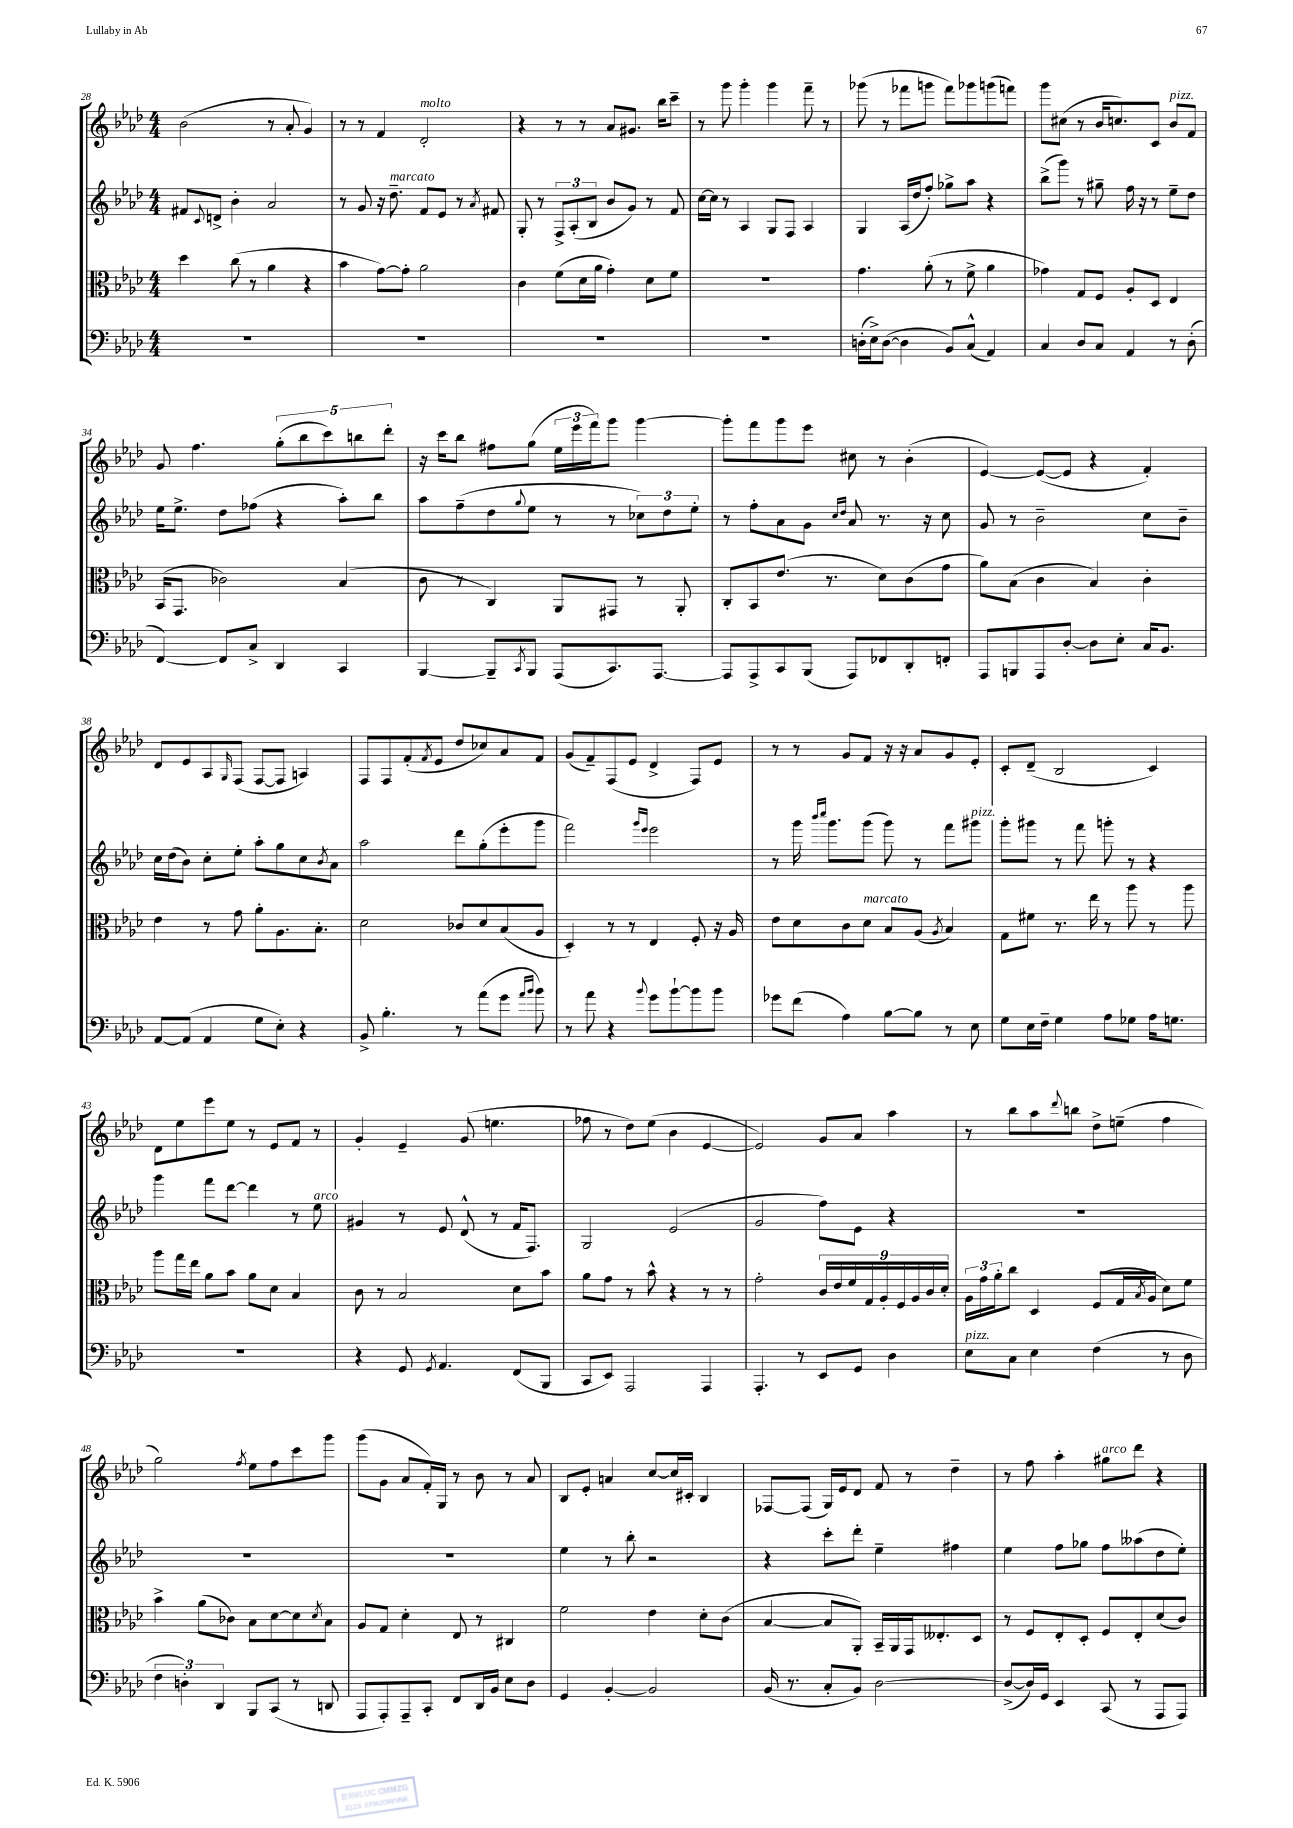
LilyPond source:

<<
\new StaffGroup <<
\new Staff = "s0" {
    \clef treble \key aes \major \numericTimeSignature \time 4/4
    bes'2( r8 aes'8-. g'4) |
    r8 r8 f'4 des'2-.^\markup { \italic "molto" } |
    r4 r8 r8 aes'8 gis'8. bes''16 c'''8-- |
    r8 g'''8 g'''4-. g'''4 f'''8-- r8 |
    ges'''8( r8 fes'''8 g'''8 fes'''8) ges'''8 g'''8( f'''8) |
    g'''8 cis''8( r8 bes'16 c''8.) c'8 bes'8^\markup { \italic "pizz." } f'8 |
    g'8 f''4. \tuplet 5/4 { g''8-.( bes''8 c'''8) b''8 des'''8-. } |
    r16 c'''16 bes''8 fis''8 g''8( \tuplet 3/2 { ees''16 ees'''16 f'''16) } g'''8 g'''4~ |
    g'''8-. f'''8 g'''8 ees'''8 cis''8 r8 bes'4-.( |
    ees'4~) ees'8~( ees'8 r4 f'4-.) |
    des'8 ees'8 aes8 \grace { g16 } f8( f8~ f8 a4) |
    f8 f8 f'8-.( \acciaccatura { f'8 } ees'8 des''8 ces''8) aes'8 f'8 |
    g'8( f'8--) f8( ees'8 des'4-> f8) ees'8 |
    r8 r8 g'8 f'8 r16 r16 aes'8 g'8 ees'8-. |
    c'8-. des'8--( bes2 c'4) |
    des'8 ees''8 ees'''8 ees''8 r8 ees'8 f'8 r8 |
    g'4-. ees'4-- g'8( e''4. |
    fes''8 r8 des''8) ees''8( bes'4 ees'4~ |
    ees'2) g'8 aes'8 aes''4 |
    r8 bes''8 aes''8 \appoggiatura { des'''8 } b''8 des''8-> e''8--( f''4 |
    g''2) \acciaccatura { f''8 } ees''8 f''8 c'''8 g'''8 |
    g'''8( g'8 aes'8 f'16-.) g16 r8 bes'8 r8 aes'8 |
    bes8 ees'8-. a'4 c''8~ c''16 cis'16-. bes4 |
    fes8~ fes8( g16) ees'16 des'8 f'8 r8 des''4-- |
    r8 f''8 aes''4-. gis''8^\markup { \italic "arco" } des'''8 r4 \bar "|." |
}
\new Staff = "s1" {
    \clef treble \key aes \major \numericTimeSignature \time 4/4
    fis'8 \appoggiatura { c'8 } d'8-> bes'4-. aes'2 |
    r8 g'8 r16 des''8.--^\markup { \italic "marcato" } f'8 ees'8 r8 \acciaccatura { aes'8 } fis'8 |
    g8-. r8 \tuplet 3/2 { f8-> aes8-.( bes8 } bes'8 g'8) r8 f'8 |
    c''16~ c''16 r8 aes4 g8 f8 aes4 |
    g4 aes16( des''16 f''8-.) ges''8-> aes''8 r4 |
    bes''8->( g'''8) r8 gis''8-- f''16 r16 r8 ees''8-- des''8 |
    ees''16 ees''8.-> des''8 fes''8( r4 aes''8-.) bes''8 |
    aes''8 f''8--( des''8 \appoggiatura { g''8 } ees''8 r8 r8 \tuplet 3/2 { ces''8) des''8 ees''8-. } |
    r8 f''8-. aes'8 g'8 \grace { c''16 des''16 } aes'8 r8. r16 c''8 |
    g'8 r8 bes'2-- c''8 bes'8-- |
    c''16 des''16( bes'8) c''8-. ees''8-. aes''8-. g''8 c''8 \acciaccatura { bes'8 } aes'8 |
    aes''2 des'''8 g''8-.( ees'''8-. g'''8 |
    f'''2) \grace { g'''16 ees'''16 } ees'''2 |
    r8 g'''16 \grace { bes'''16 c''''16 } g'''8. g'''8( g'''8) r8 f'''8 gis'''8^\markup { \italic "pizz." } |
    g'''8-. gis'''8 r8 f'''8 g'''8-. r8 r4 |
    g'''4 f'''8 des'''8~ des'''4 r8 ees''8^\markup { \italic "arco" } |
    gis'4 r8 ees'8 des'8-^( r8 f'16 f8.) |
    g2 ees'2( |
    g'2 f''8) ees'8 r4 |
    R1 |
    R1 |
    R1 |
    ees''4 r8 bes''8-. r2 |
    r4 c'''8-. des'''8-. ees''4-- fis''4 |
    ees''4 f''8 ges''8 f''8 aeses''8( des''8 ees''8-.) \bar "|." |
}
\new Staff = "s2" {
    \clef alto \key aes \major \numericTimeSignature \time 4/4
    des''4 c''8( r8 aes'4 r4 |
    bes'4 g'8~) g'8-. aes'2 |
    c'4 f'8( des'16 aes'16 g'4-.) des'8 f'8 |
    R1 |
    g'4. aes'8-.( r8 f'8-> aes'4 |
    ges'4) g8 f8 aes8-. des8 ees4 |
    bes,16( g,8. ces'2) bes4( |
    c'8 r8 c4) aes,8 gis,8 r8 aes,8-. |
    c8-. bes,8 ees'8.( r8. des'8) c'8( g'8 |
    aes'8) bes8( c'4 bes4) c'4-. |
    ees'4 r8 g'8 aes'8-. aes8. bes8.-. |
    des'2 ces'8 des'8 bes8( aes8 |
    des4-.) r8 r8 ees4 f8-. r16 aes16 |
    ees'8 des'8 c'8 des'8^\markup { \italic "marcato" } bes8 aes8( \acciaccatura { aes8 } bes4) |
    g8 fis'8 r8. ees''16 r8 aes''8 r8 aes''8 |
    aes''8 g''16 ees''16 aes'8 bes'8 aes'8 des'8 bes4 |
    c'8 r8 bes2 des'8 bes'8 |
    aes'8 g'8 r8 bes'8-^ r4 r8 r8 |
    g'2-. \tuplet 9/8 { c'16 ees'16 f'16 g16 aes16-. f16 aes16 c'16 des'16-. } |
    \tuplet 3/2 { aes16 g'16 aes'16-. } c''8 des4 f8( g16 \acciaccatura { bes8 } aes16 des'8) f'8 |
    bes'4-> aes'8( ces'8) bes8 des'8~ des'8 \acciaccatura { des'8 } bes8 |
    aes8 g8 des'4-. ees8 r8 cis4 |
    f'2 ees'4 des'8-. c'8( |
    bes4~ bes8 aes,8-.) bes,16-- aes,16 g,16 eeses8.-. des8 |
    r8 f8 ees8-. des8-. f8 ees8-. des'8( c'8) \bar "|." |
}
\new Staff = "s3" {
    \clef bass \key aes \major \numericTimeSignature \time 4/4
    R1 |
    R1 |
    R1 |
    R1 |
    d16-.( ees16->) d8~( d4 bes,8) c8-^( aes,4) |
    c4 des8 c8 aes,4 r8 des8-.( |
    f,4~) f,8 c8-> des,4 c,4 |
    bes,,4~ bes,,8-- \acciaccatura { c,8 } bes,,8 aes,,8( c,8.) aes,,8.~ |
    aes,,8 aes,,8-> c,8 bes,,8( aes,,8) fes,8 des,8-. f,8-. |
    aes,,8 b,,8 aes,,8 des8~-. des8 ees8-. c16 bes,8. |
    aes,8~ aes,8( aes,4 g8 ees8-.) r4 |
    bes,8-> bes4.-. r8 aes'8( g'8 \grace { aes'16 bes'16 } bes'8) |
    r8 aes'8 r4 \appoggiatura { bes'8 } g'8 bes'8~-! bes'8 bes'8 |
    ges'8 f'8( aes4) bes8~ bes8 r8 ees8 |
    g8 ees16 f16-- g4 aes8 ges8 aes16 g8. |
    R1 |
    r4 g,8 \acciaccatura { g,8 } aes,4. f,8( bes,,8 |
    c,8 ees,8) aes,,2 aes,,4 |
    aes,,4.-. r8 ees,8 g,8 des4 |
    ees8^\markup { \italic "pizz." } c8 ees4 f4( r8 des8 |
    \tuplet 3/2 { f4 d4-.) des,4 } bes,,8 c,8( r8 d,8 |
    aes,,8 aes,,8-.) aes,,8-- c,8-. f,8 des,16 bes,16 ees8 des8 |
    g,4 bes,4~-. bes,2 |
    bes,16( r8. c8-. bes,8) des2~ |
    des8~->( des16) g,16 ees,4 c,8( r8 aes,,8 aes,,8) \bar "|." |
}
>>
>>
\layout { \context { \Score currentBarNumber = #28 } }
